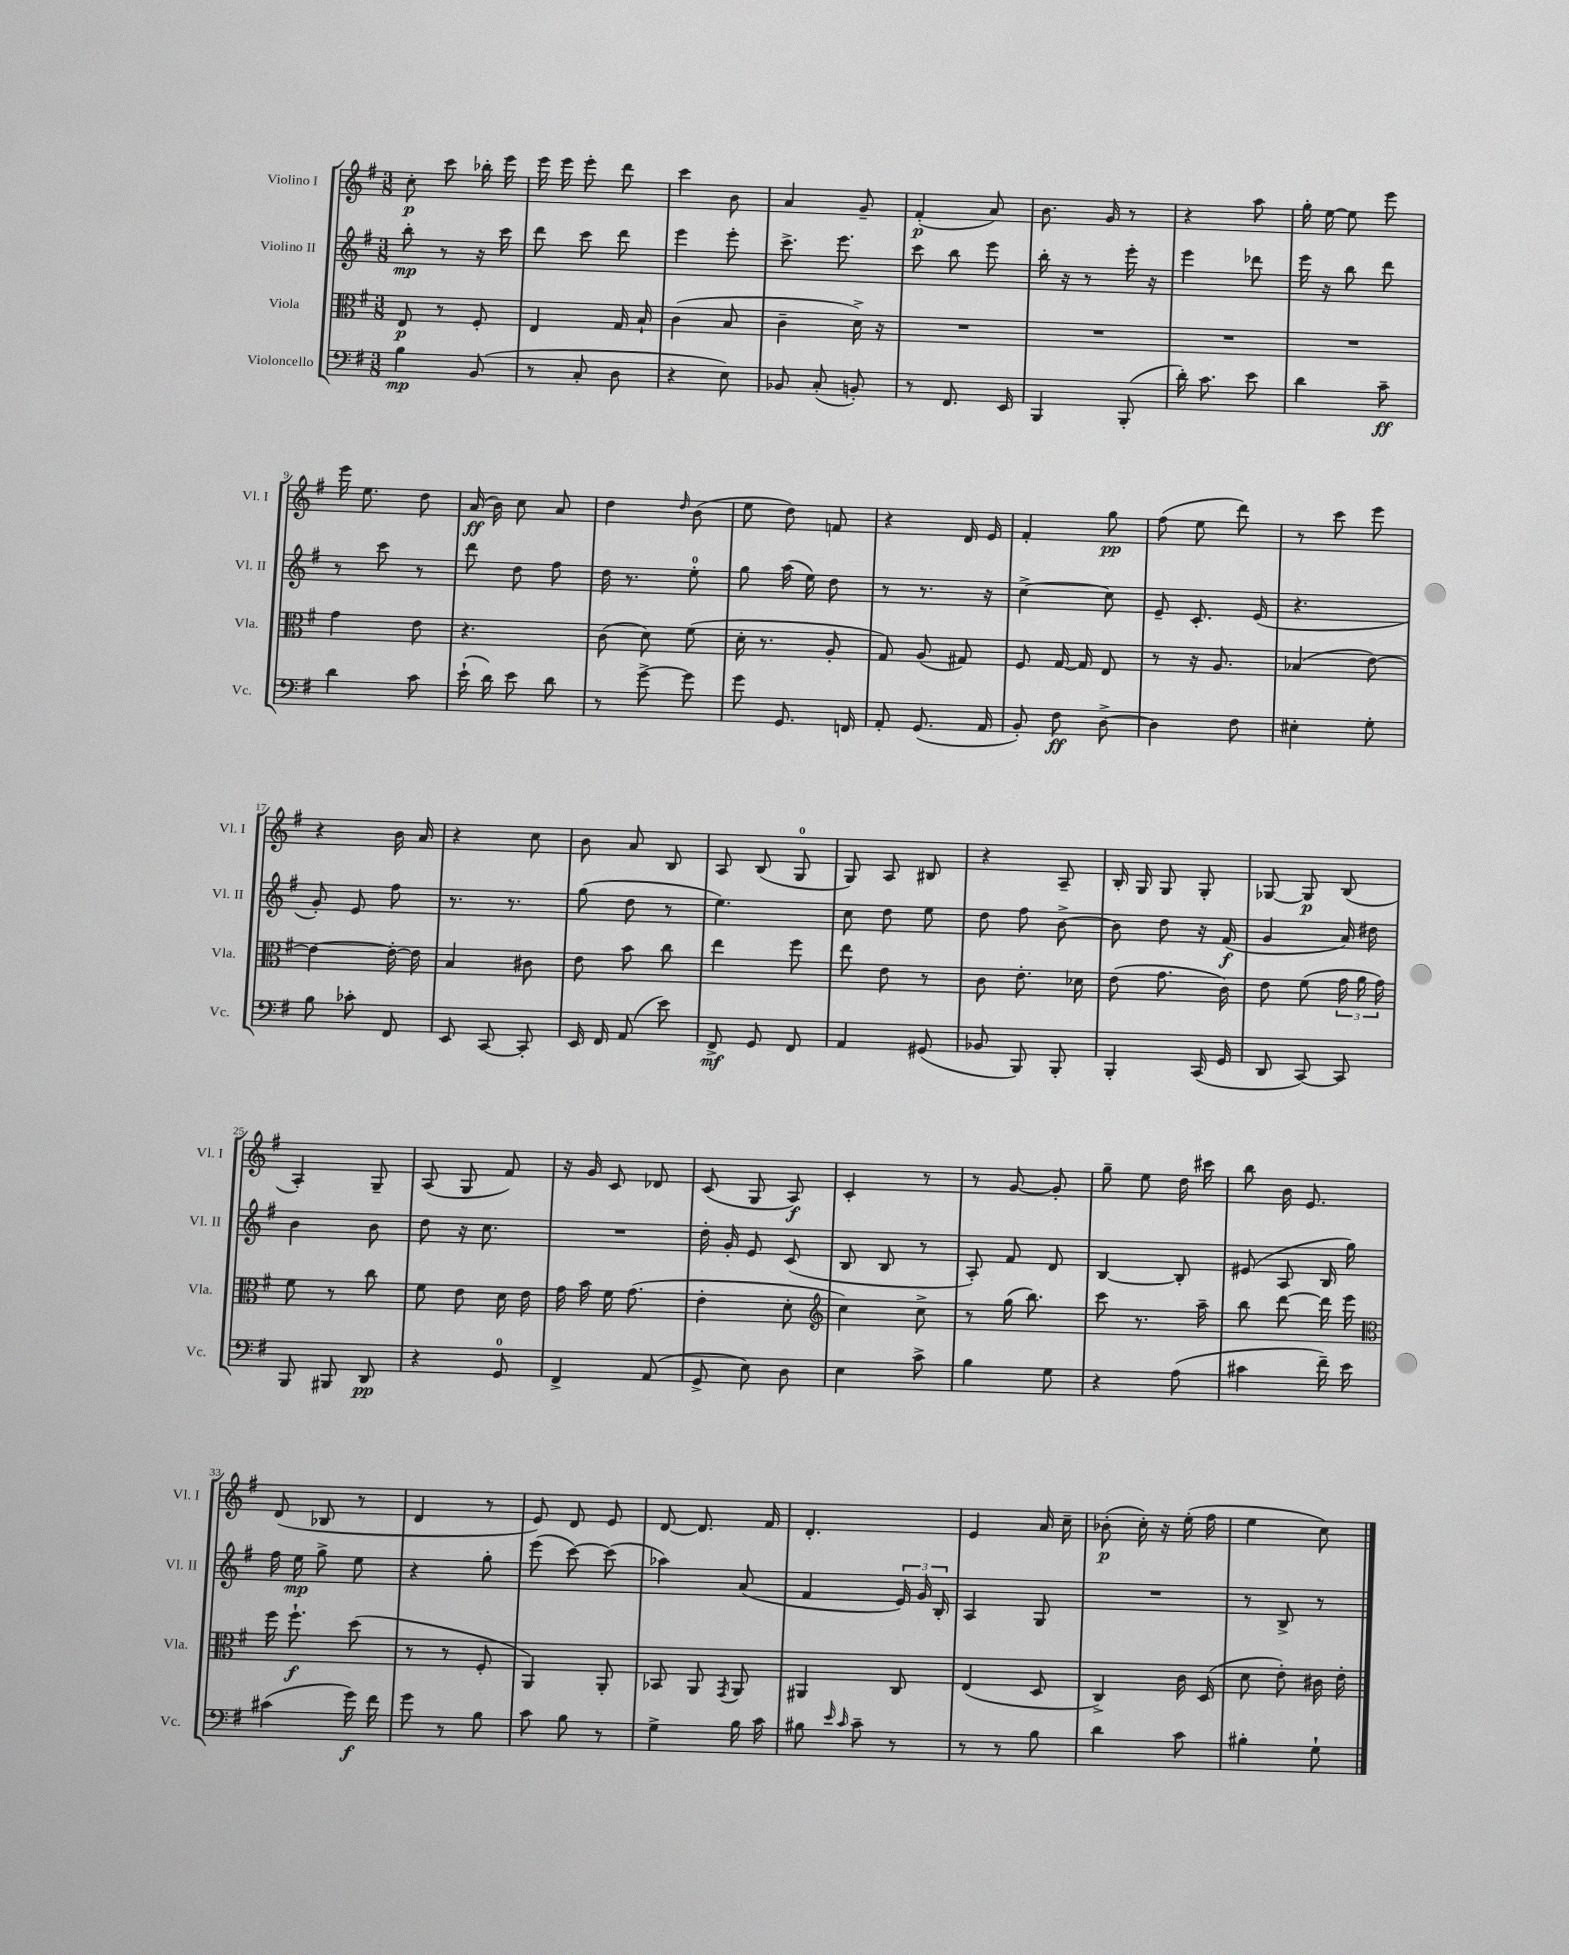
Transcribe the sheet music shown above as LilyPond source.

<<
\new StaffGroup <<
\new Staff = "s0" \with { instrumentName = "Violino I" shortInstrumentName = "Vl. I" } {
    \clef treble \key g \major \numericTimeSignature \time 3/8
    \autoBeamOff c''8-.\p c'''8 bes''16-. e'''16 |
    e'''16 e'''16 e'''8-. d'''8 |
    c'''4 b'8 |
    a'4 g'8-- |
    fis'4-.\p( a'8) |
    b'8. g'16 r8 |
    r4 a''8 |
    g''16-. e''16~ e''8 e'''8 |
    e'''16 e''8. d''8 |
    a'16\ff( b'16) c''8 a'8 |
    d''4 \grace { d''16 } b'8( |
    e''8 d''8) f'8 |
    r4 d'16 e'16 |
    fis'4-. g''8\pp |
    fis''8( e''8 d'''8) |
    r8 c'''8 e'''8 |
    r4 b'16 a'16 |
    r4 c''8 |
    b'8 a'8 b8 |
    a8 b8( g8-0 |
    g8) a8 bis8 |
    r4 a8-- |
    b16-. g16 g8 g8-. |
    ges8~ ges8\p b8( |
    a4-.) g8-- |
    a8( g8 fis'8) |
    r16 g'16 c'8 des'8 |
    c'8( g8 a8\f) |
    c'4-. r8 |
    r8 g'8~ g'8-. |
    g''8-- e''8 d''16 cis'''16 |
    b''8 b'16 e'8. |
    d'8( bes8 r8 |
    d'4 r8 |
    e'8) d'8 e'8 |
    d'8~ d'8. fis'16 |
    d'4.-. |
    e'4 a'16 c''16-- |
    bes'8-.\p( c''16-.) r16 e''16-.( fis''16 |
    e''4 c''8) \bar "|." |
}
\new Staff = "s1" \with { instrumentName = "Violino II" shortInstrumentName = "Vl. II" } {
    \clef treble \key g \major \numericTimeSignature \time 3/8
    \autoBeamOff b''8-.\mp r8 r16 c'''16 |
    d'''8 c'''8 d'''8 |
    e'''4 e'''8-. |
    c'''8.-> e'''8. |
    c'''8 b''8 e'''8 |
    b''16-. r16 r8 e'''16-. r16 |
    e'''4 des'''8 |
    e'''16 r16 b''8 d'''8 |
    r8 c'''8 r8 |
    d'''8 d''8 fis''8 |
    d''16 r8. e''8-0-. |
    g''8 a''16( e''16) d''8 |
    r8 r8. r16 |
    c''4~-> c''8 |
    e'8-- c'8.-. e'16( |
    r4. |
    g'8-.) e'8 fis''8 |
    r8. r8. |
    g''8( d''8 r8 |
    e''4.) |
    c''8 d''8 e''8 |
    d''8 fis''8 b'8~-> |
    b'8 d''8 r16 fis'16\f( |
    g'4 a'16) dis''16 |
    b'4 b'8 |
    d''8 r16 c''8. |
    R4. |
    d''16-. g'16-. e'8 c'8( |
    b8 b8 r8 |
    a8-.) fis'8 d'8 |
    b4~ b8-. |
    eis'8( a8 b16 g''16) |
    fis''16 e''16\mp g''8-> e''8 |
    r4 g''8-. |
    e'''8( c'''8~) c'''8( |
    aes''4) a'8( |
    fis'4 \tuplet 3/2 { e'16) g'16 b16-. } |
    a4 g8 |
    R4. |
    r8 b8-> r8 \bar "|." |
}
\new Staff = "s2" \with { instrumentName = "Viola" shortInstrumentName = "Vla." } {
    \clef alto \key g \major \numericTimeSignature \time 3/8
    \autoBeamOff e8\p r8 fis8-. |
    e4 g16 b16-! |
    c'4( b8 |
    c'4-- d'16->) r16 |
    R4. |
    R4. |
    R4. |
    R4. |
    g'4 e'8 |
    r4. |
    c'8( d'8) fis'8( |
    d'16-. r8. a8-. |
    g8) a8( gis8) |
    fis8 g16~ g16 e8 |
    r8 r16 a8. |
    bes4( e'8~) |
    e'4~ e'16~-. e'16 |
    b4 cis'8 |
    e'8 b'8 c''8 |
    e''4 fis''8 |
    e''8 e'8 r8 |
    c'8 e'8.-. des'16 |
    e'8( g'8. c'16) |
    e'8 fis'8( \tuplet 3/2 { g'16 a'16 g'16) } |
    fis'8 r8 c''8 |
    fis'8 e'8 d'16 e'16 |
    g'16 b'16 fis'16 g'8.( |
    e'4-. d'8-. |
    \clef treble c''4) c''8-> |
    r8 g''16( b''8.) |
    c'''8 r8. a''16-- |
    b''8 d'''8~ d'''16 e'''16 |
    \clef alto fis''16 fis''8.-!\f d''8( |
    r8 r8 fis8-. |
    a,4) a,8-. |
    bes,8 a,8 \acciaccatura { g,8 } a,8 |
    ais,4 c8 |
    e4( d8 |
    c4->) c'16 d16( |
    d'8 e'8-.) cis'16 e'16-. \bar "|." |
}
\new Staff = "s3" \with { instrumentName = "Violoncello" shortInstrumentName = "Vc." } {
    \clef bass \key g \major \numericTimeSignature \time 3/8
    \autoBeamOff b4\mp b,8( |
    r8 c8-. d8 |
    r4 e8) |
    bes,8 c8-.( b,8-.) |
    r8 fis,8. e,16 |
    b,,4 b,,8-.( |
    d'16-.) c'8. e'8 |
    d'4 c'8--\ff |
    d'4 c'8 |
    e'16-!( d'16) e'8 d'8 |
    r8 g'8~-> g'8 |
    g'8 g,8. f,16 |
    a,8-. g,8.( a,16 |
    b,8-.) fis8\ff d8~-> |
    d4 fis8 |
    eis4-. g8-. |
    b8 ces'8-. fis,8 |
    e,8 c,8~ c,8-. |
    e,16 fis,16 a,8( e'8) |
    fis,8->\mf g,8 fis,8 |
    a,4 gis,8( |
    bes,8 b,,8) b,,8-. |
    b,,4-. c,16( g,16 |
    d,8 c,8~) c,8 |
    b,,8 bis,,8 d,8\pp |
    r4 g,8-0 |
    fis,4-> a,8( |
    g,8-> e8) d8 |
    e4 c'8-> |
    b4 g8 |
    r4 a8( |
    cis'4 fis'16--) e'16 |
    cis'4( g'16\f) fis'16 |
    g'8 r8 b8 |
    c'8 b8 r8 |
    g4-> b16 c'16 |
    bis8 \grace { e'16 c'16 } c'8-- r8 |
    r8 r8 b8 |
    d'4 c'8 |
    bis4-. g8-! \bar "|." |
}
>>
>>
